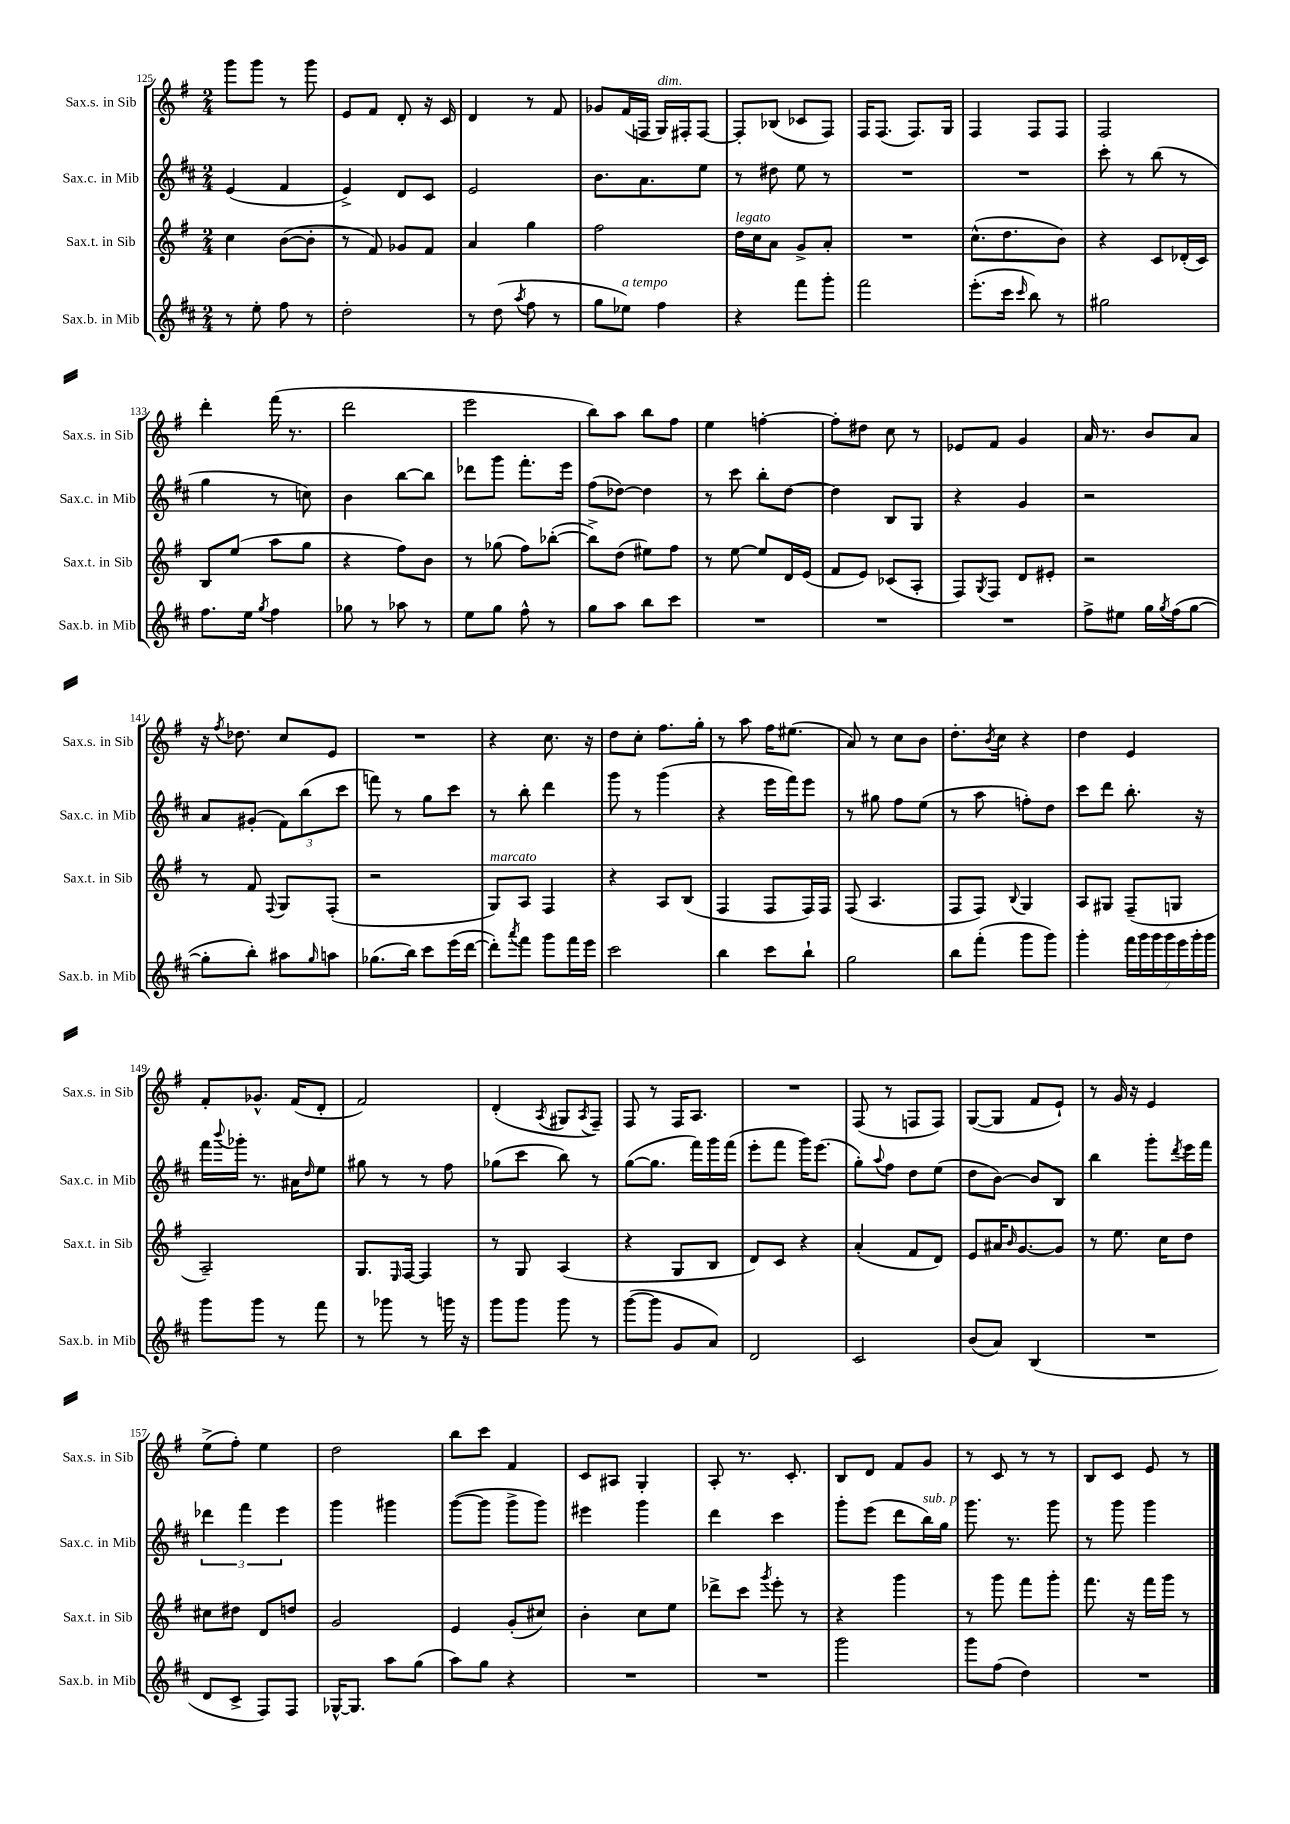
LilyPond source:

<<
\new StaffGroup <<
\new Staff = "s0" \with { instrumentName = "Sax.s. in Sib" shortInstrumentName = "Sax.s. in Sib" } {
    \clef treble \key g \major \numericTimeSignature \time 2/4
    g'''8 g'''8 r8 g'''8 |
    e'8 fis'8 d'8-. r16 c'16 |
    d'4 r8 fis'8 |
    ges'8 fis'16( f16 g16^\markup { \italic "dim." }) fis16-. fis8~ |
    fis8-. bes8( ces'8 fis8) |
    fis16 fis8.( fis8.) g16 |
    fis4 fis8 fis8 |
    fis2 |
    d'''4-. fis'''16( r8. |
    d'''2 |
    e'''2 |
    b''8) a''8 b''8 fis''8 |
    e''4 f''4~-. |
    f''8-. dis''8 c''8 r8 |
    ees'8 fis'8 g'4 |
    a'16 r8. b'8 a'8 |
    r16 \acciaccatura { fis''8 } des''8. c''8 e'8 |
    R2 |
    r4 c''8. r16 |
    d''8 c''8-. fis''8. g''16-. |
    r8 a''8 fis''16 eis''8.( |
    a'8) r8 c''8 b'8 |
    d''8.-. \acciaccatura { b'8 } c''16 r4 |
    d''4 e'4 |
    fis'8-. ges'8.-^ fis'16( d'8-. |
    fis'2) |
    d'4-.( \acciaccatura { a8 } gis8 \acciaccatura { a8 } fis8--) |
    fis8 r8 fis16 a8. |
    R2 |
    fis8( r8 f8 f8) |
    g8~( g8 fis'8 e'8-!) |
    r8 g'16 r16 e'4 |
    e''8->( fis''8-.) e''4 |
    d''2 |
    b''8 c'''8 fis'4 |
    c'8 ais8 g4-. |
    a8-. r8. c'8.-. |
    b8 d'8 fis'8 g'8 |
    r8 c'8 r8 r8 |
    b8 c'8 e'8 r8 \bar "|." |
}
\new Staff = "s1" \with { instrumentName = "Sax.c. in Mib" shortInstrumentName = "Sax.c. in Mib" } {
    \clef treble \key d \major \numericTimeSignature \time 2/4
    e'4( fis'4 |
    e'4->) d'8 cis'8 |
    e'2 |
    b'8. a'8. e''8 |
    r8 dis''8 e''8 r8 |
    R2 |
    R2 |
    cis'''8-. r8 b''8( r8 |
    g''4 r8 c''8) |
    b'4 b''8~ b''8 |
    des'''8 g'''8 fis'''8.-. e'''16 |
    fis''8( des''8~) des''4 |
    r8 cis'''8 b''8-. d''8~ |
    d''4 b8 g8 |
    r4 g'4 |
    r2 |
    a'8 gis'8-.( \tuplet 3/2 { fis'8) b''8( cis'''8 } |
    f'''8) r8 g''8 cis'''8 |
    r8 b''8-. d'''4 |
    g'''8 r8 g'''4( |
    r4 e'''16 fis'''16) e'''8 |
    r8 gis''8 fis''8 e''8( |
    r8 a''8 f''8-.) d''8 |
    cis'''8 d'''8 b''8.-. r16 |
    fis'''16 \appoggiatura { b'''8 } ges'''16-. r8. ais'16 \grace { d''16 } e''8 |
    gis''8 r8 r8 fis''8 |
    ges''8( cis'''8 b''8) r8 |
    g''8~( g''8. fis'''16) g'''16 fis'''16( |
    e'''8-. fis'''8 g'''16) e'''8.( |
    g''8-.) \appoggiatura { a''8 } fis''8 d''8 e''8( |
    d''8 b'8~) b'8 b8 |
    b''4 g'''8-. \acciaccatura { d'''8 } e'''16 fis'''16 |
    \tuplet 3/2 { des'''4 fis'''4 e'''4 } |
    g'''4 gis'''4 |
    g'''8~( g'''8 g'''8-> g'''8) |
    eis'''4 g'''4 |
    d'''4 cis'''4 |
    g'''8-. e'''8( d'''8 b''16^\markup { \italic "sub. p" }) g''16 |
    g'''8. r8. g'''8 |
    r8 g'''8 g'''4 \bar "|." |
}
\new Staff = "s2" \with { instrumentName = "Sax.t. in Sib" shortInstrumentName = "Sax.t. in Sib" } {
    \clef treble \key g \major \numericTimeSignature \time 2/4
    c''4 b'8~( b'8-. |
    r8 fis'8) ges'8 fis'8 |
    a'4 g''4 |
    fis''2 |
    d''16^\markup { \italic "legato" } c''16 a'8 g'8-> a'8-. |
    R2 |
    c''8.-^( d''8. b'8) |
    r4 c'8 des'16-.( c'16) |
    b8 e''8( a''8 g''8 |
    r4 fis''8) b'8 |
    r8 ges''8( fis''8) bes''8~-.( |
    bes''8->) d''8( eis''8) fis''8 |
    r8 e''8~ e''8 d'16 e'16( |
    fis'8 e'8) ces'8( a8-. |
    fis8) \acciaccatura { g8 } fis8 d'8 eis'8-. |
    r2 |
    r8 fis'8 \appoggiatura { fis8 } g8 fis8-.( |
    r2 |
    g8^\markup { \italic "marcato" }) a8 fis4 |
    r4 a8 b8( |
    fis4 fis8 fis16) fis16 |
    fis8( a4. |
    fis8 fis8) \appoggiatura { b8 } g4 |
    a8 gis8 fis8--( g8 |
    a2--) |
    g8. \grace { e16 } fis16~ fis4 |
    r8 g8 a4( |
    r4 g8 b8 |
    d'8) c'8 r4 |
    a'4-.( fis'8 d'8) |
    e'8 ais'16 \grace { b'16 } g'8.~ g'8 |
    r8 e''8. c''16 d''8 |
    cis''8 dis''8 d'8 d''8 |
    g'2 |
    e'4 g'8-.( cis''8) |
    b'4-. c''8 e''8 |
    des'''8-> c'''8 \acciaccatura { g'''8 } e'''8-. r8 |
    r4 g'''4 |
    r8 g'''8 fis'''8 g'''8-. |
    fis'''8. r16 fis'''16 g'''16 r8 \bar "|." |
}
\new Staff = "s3" \with { instrumentName = "Sax.b. in Mib" shortInstrumentName = "Sax.b. in Mib" } {
    \clef treble \key d \major \numericTimeSignature \time 2/4
    r8 e''8-. fis''8 r8 |
    d''2-. |
    r8 d''8( \acciaccatura { a''8 } fis''8 r8 |
    g''8 ees''8^\markup { \italic "a tempo" }) fis''4 |
    r4 fis'''8 g'''8-. |
    fis'''2 |
    e'''8.-.( cis'''16 \grace { cis'''16 } b''8) r8 |
    gis''2 |
    fis''8. e''16 \acciaccatura { g''8 } fis''4 |
    ges''8 r8 aes''8 r8 |
    e''8 g''8 fis''8-^ r8 |
    g''8 a''8 b''8 cis'''8 |
    R2 |
    R2 |
    R2 |
    fis''8-> eis''8 g''16 \acciaccatura { g''8 } fis''16( g''8~ |
    g''8-. b''8-.) ais''8 \grace { g''16 } a''8 |
    ges''8.( b''16) cis'''8 e'''16( d'''16~ |
    d'''8-.) \acciaccatura { a'''8 } fis'''8 g'''8 fis'''16 e'''16 |
    cis'''2 |
    b''4 cis'''8 b''8-! |
    g''2 |
    b''8 fis'''8-.( g'''8 g'''8) |
    g'''4-. \tuplet 7/4 { fis'''16 g'''16 g'''16 g'''16 e'''16 g'''16-. g'''16 } |
    g'''8 g'''8 r8 fis'''8 |
    r8 ges'''8 r8 g'''16 r16 |
    g'''8 g'''8 g'''8 r8 |
    g'''8~( g'''8 g'8 a'8) |
    d'2 |
    cis'2 |
    b'8( a'8) b4( |
    R2 |
    d'8 cis'8-> fis8) fis8 |
    ges16~-^ ges8. a''8 g''8( |
    a''8) g''8 r4 |
    R2 |
    R2 |
    g'''2 |
    g'''8 fis''8( d''4) |
    R2 \bar "|." |
}
>>
>>
\layout { \context { \Score currentBarNumber = #125 } }
